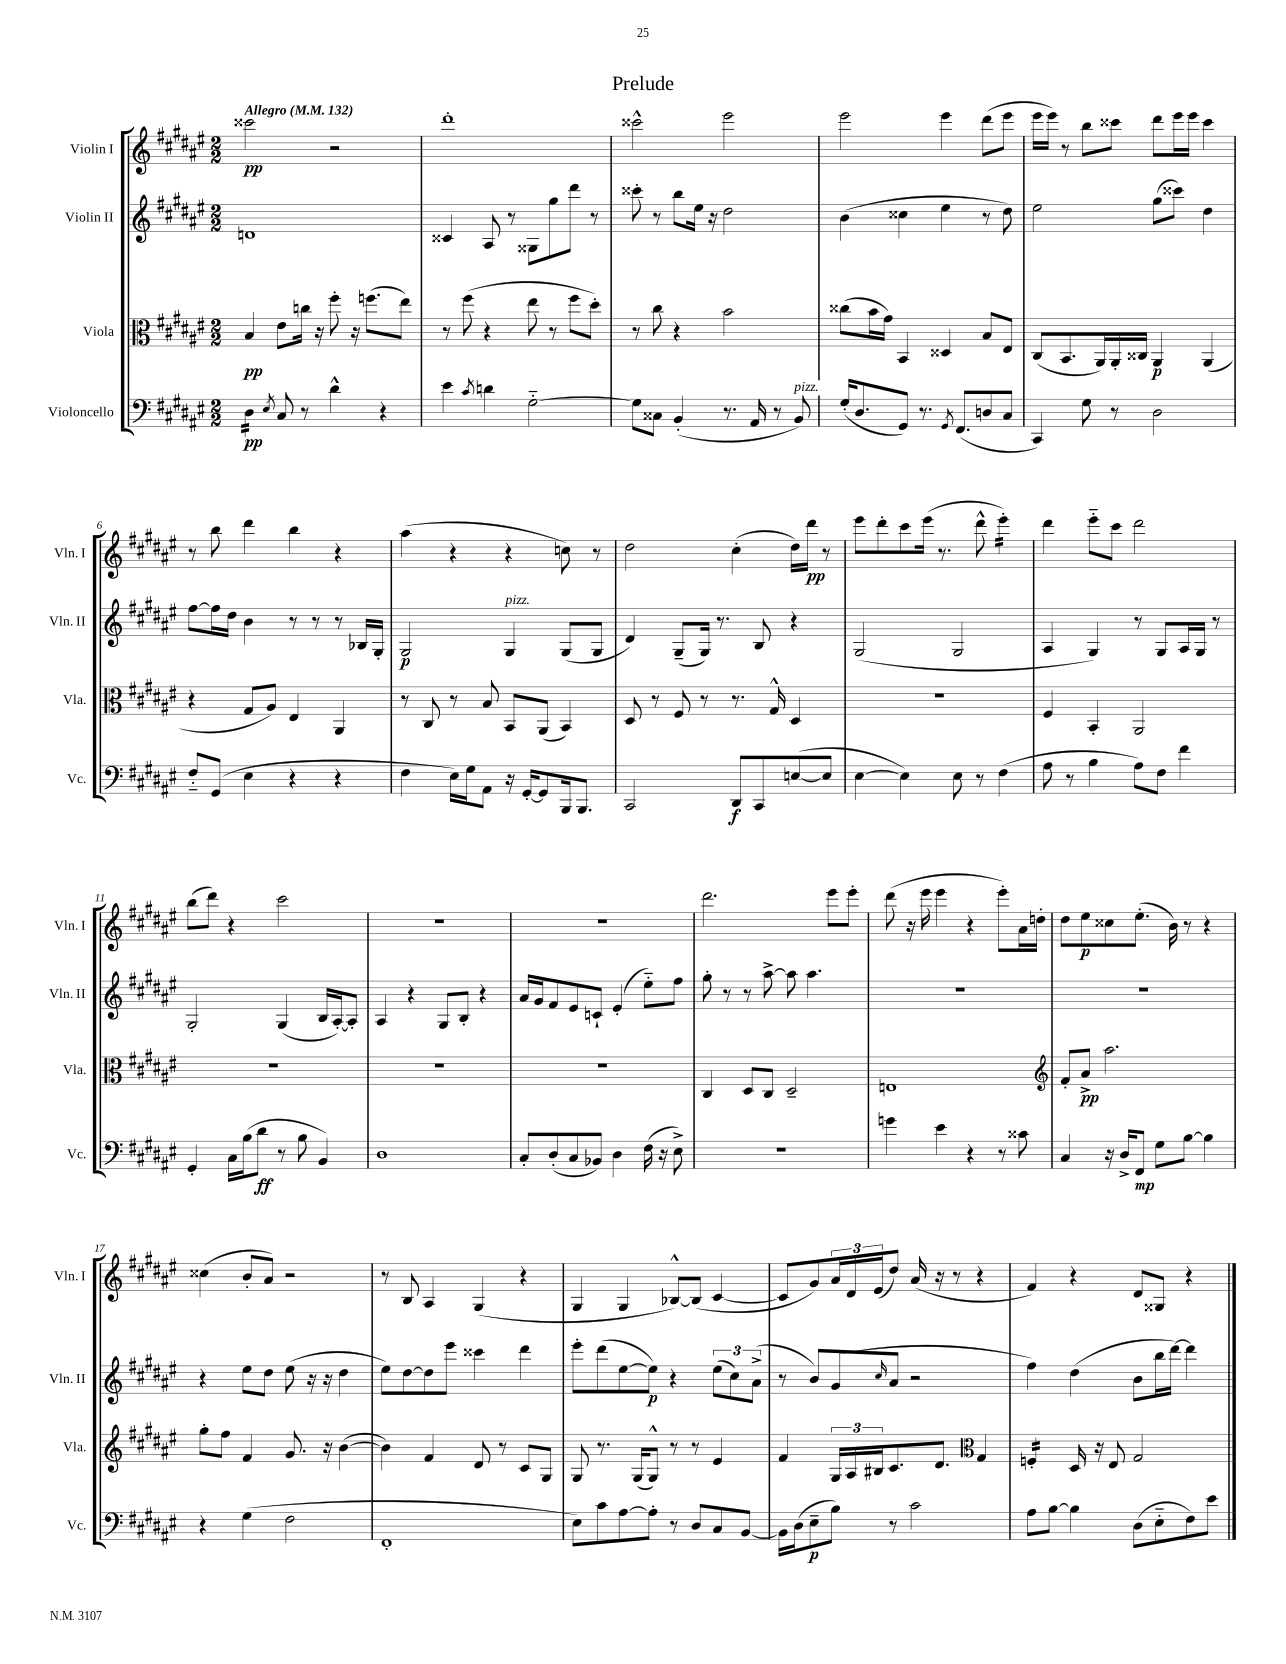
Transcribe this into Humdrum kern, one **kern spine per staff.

**kern	**kern	**kern	**kern
*staff4	*staff3	*staff2	*staff1
*clefF4	*clefC3	*clefG2	*clefG2
*k[f#c#g#d#a#e#]	*k[f#c#g#d#a#e#]	*k[f#c#g#d#a#e#]	*k[f#c#g#d#a#e#]
*M2/2	*M2/2	*M2/2	*M2/2
*MM132	*MM132	*MM132	*MM132
4D#	4B	1d	2ccc##
8qE#	.	.	.
8C#	8e#	.	.
8r	16cc	.	.
.	16r	.	.
4d#^^	8ff#'	.	2r
.	16r	.	.
.	(8.ff	.	.
4r	.	.	.
.	8ee#)	.	.
=	=	=	=
4e#	8r	4c##	1ddd#'
.	(8ff#	.	.
8qc#	.	.	.
4d	4r	8A#	.
.	.	8r	.
[2G#'~	8ee#	8G##	.
.	8r	8gg#	.
.	8ff#	8ddd#	.
.	8dd#')	8r	.
=	=	=	=
8G#]	8r	8ccc##'	2ccc##^^
8C##	8cc#	8r	.
(4BB'	4r	8bb	.
.	.	16ee#	.
.	.	16r	.
8.r	2b	2dd#	2eee#
16AA#	.	.	.
8r	.	.	.
8BB)	.	.	.
=	=	=	=
(16G#'	(8cc##	(4b	2eee#
8.D#	.	.	.
.	16b	.	.
.	16g#)	.	.
8GG#)	4BB	4cc##	.
8.r	.	.	.
.	4D##	4ee#	4eee#
8qGG#	.	.	.
(8.FF#	.	.	.
8D	8B	8r	(8ddd#
8C#	8E#	8dd#)	8eee#
=	=	=	=
4CC#)	(8C#	2ee#	16eee#
.	.	.	16eee#)
.	8.BB	.	8r
8G#	.	.	8bb
.	16AA#)	.	.
8r	16AA#'	.	8ccc##
.	16C##	.	.
2D#	4AA#	(8gg#	8ddd#
.	.	8ccc##)	16eee#
.	.	.	16eee#
.	(4AA#	4dd#	4ccc##
=	=	=	=
8F#'~	4r	[8ff#	8r
(8GG#	.	16ff#]	8bb
.	.	16dd#	.
4E#	8G#	4b	4ddd#
.	8A#)	.	.
4r	4E#	8r	4bb
.	.	8r	.
4r	4AA#	8r	4r
.	.	16B-	.
.	.	16G#'	.
=	=	=	=
4F#	8r	2G#	(4aa#
.	8C#	.	.
16E#)	8r	.	4r
16G#	.	.	.
8AA#	8B	.	.
16r	8BB	4G#	4r
[16GG#'	.	.	.
8GG#]	(8AA#	.	.
16BBB	4BB)	(8G#	8cc)
8.BBB	.	.	.
.	.	8G#	8r
=	=	=	=
2CC#	8D#	4d#)	2dd#
.	8r	.	.
.	8F#	(8G#~	.
.	8r	16G#)	.
.	.	8.r	.
8DD#	8.r	.	(4cc#'
8CC#	.	8B	.
.	16G#^^	.	.
([8E	4D#	4r	16dd#)
.	.	.	16ddd#
8E]	.	.	8r
=	=	=	=
[4E#	1r	(2G#	8eee#
.	.	.	8ddd#'
4E#])	.	.	8ccc#
.	.	.	(16eee#
.	.	.	8.r
8E#	.	2G#	.
8r	.	.	8ddd#^^
(4F#	.	.	4eee#')
=	=	=	=
8A#	4F#	4A#	4ddd#
8r	.	.	.
4B	4BB'	4G#)	8eee#'~
.	.	.	8ccc#
8A#)	2AA#	8r	2ddd#
8F#	.	8G#	.
4f#	.	16A#	.
.	.	16G#	.
.	.	8r	.
=	=	=	=
4GG#'	1r	2G#'	(8bb
.	.	.	8ddd#)
16C#	.	.	4r
(16B	.	.	.
8d#	.	.	.
8r	.	(4G#	2ccc#
8B	.	.	.
4BB)	.	16B	.
.	.	[16A#')	.
.	.	8A#']	.
=	=	=	=
1D#	1r	4A#	1r
.	.	4r	.
.	.	8G#	.
.	.	8B'	.
.	.	4r	.
=	=	=	=
8C#'	1r	16a#	1r
.	.	16g#	.
(8D#'	.	8f#	.
8C#	.	8e#	.
8BB-)	.	8c`	.
4D#	.	(4e#'	.
(16F#	.	8ee#'~)	.
16r	.	.	.
8E#^)	.	8ff#	.
=	=	=	=
1r	4C#	8gg#'	2.ddd#
.	.	8r	.
.	8D#	8r	.
.	8C#	[8aa#^	.
.	2D#~	8aa#]	.
.	.	4.aa#	.
.	.	.	8eee#
.	.	.	8eee#'
=	=	=	=
4g	1E	1r	(8ddd#
.	.	.	16r
.	.	.	16eee#
4e#	.	.	4eee#
4r	.	.	4r
8r	.	.	8eee#')
8c##	.	.	16a#
.	.	.	16dd'
=	=	=	=
*	*clefG2	*	*
4C#	8f#'	1r	8dd#
.	8a#^	.	8ee#
16r	2.aa#	.	8cc##
16D#^	.	.	.
8FF#	.	.	(8.ee#'
8G#	.	.	.
.	.	.	16b)
[8B	.	.	8r
4B]	.	.	4r
=	=	=	=
4r	8gg#'	4r	(4cc##
.	8ff#	.	.
(4G#	4f#	8ee#	8b'
.	.	8dd#	8a#)
2F#	8.g#	(8ee#	2r
.	.	16r	.
.	16r	16r	.
.	([4b	4dd#	.
=	=	=	=
1FF#'	4b])	8ee#)	8r
.	.	[8dd#	8B
.	4f#	8dd#]	4A#
.	.	8eee#	.
.	8d#	4ccc##	(4G#
.	8r	.	.
.	8c#	4ddd#	4r
.	8G#	.	.
=	=	=	=
8E#)	8G#	8eee#'	4G#
8c#	8.r	(8ddd#	.
[8A#	.	[8ee#	4G#
.	(16G#	.	.
8A#']	8G#^^)	8ee#])	.
8r	8r	4r	[8B-^^)
8D#	8r	.	(8B-]
8C#	4e#	(12ee#	[4c#
.	.	12cc#)	.
[8BB	.	.	.
.	.	(12a#^	.
=	=	=	=
16BB]	4f#	8r	8c#]
(16D#	.	.	.
8E#~	.	8b)	8g#)
8B)	24G#	(8g#	24a#
.	24A#	.	24d#
.	24B#	.	(24e#
.	.	16qqcc#	.
8r	8.c#	8a#	8dd#)
2c#	.	2r	(16a#
.	8.d#	.	16r
.	.	.	8r
*	*clefC3	*	*
.	4G#	.	4r
=	=	=	=
8A#	4F'	4ff#)	4f#)
[8B	.	.	.
4B]	16D#	(4dd#	4r
.	16r	.	.
.	8E#	.	.
(8D#	2G#	8b	8d#
8E#'~	.	16bb	8G##
.	.	[16ddd#)	.
8F#)	.	4ddd#]	4r
8e#	.	.	.
==	==	==	==
*-	*-	*-	*-
